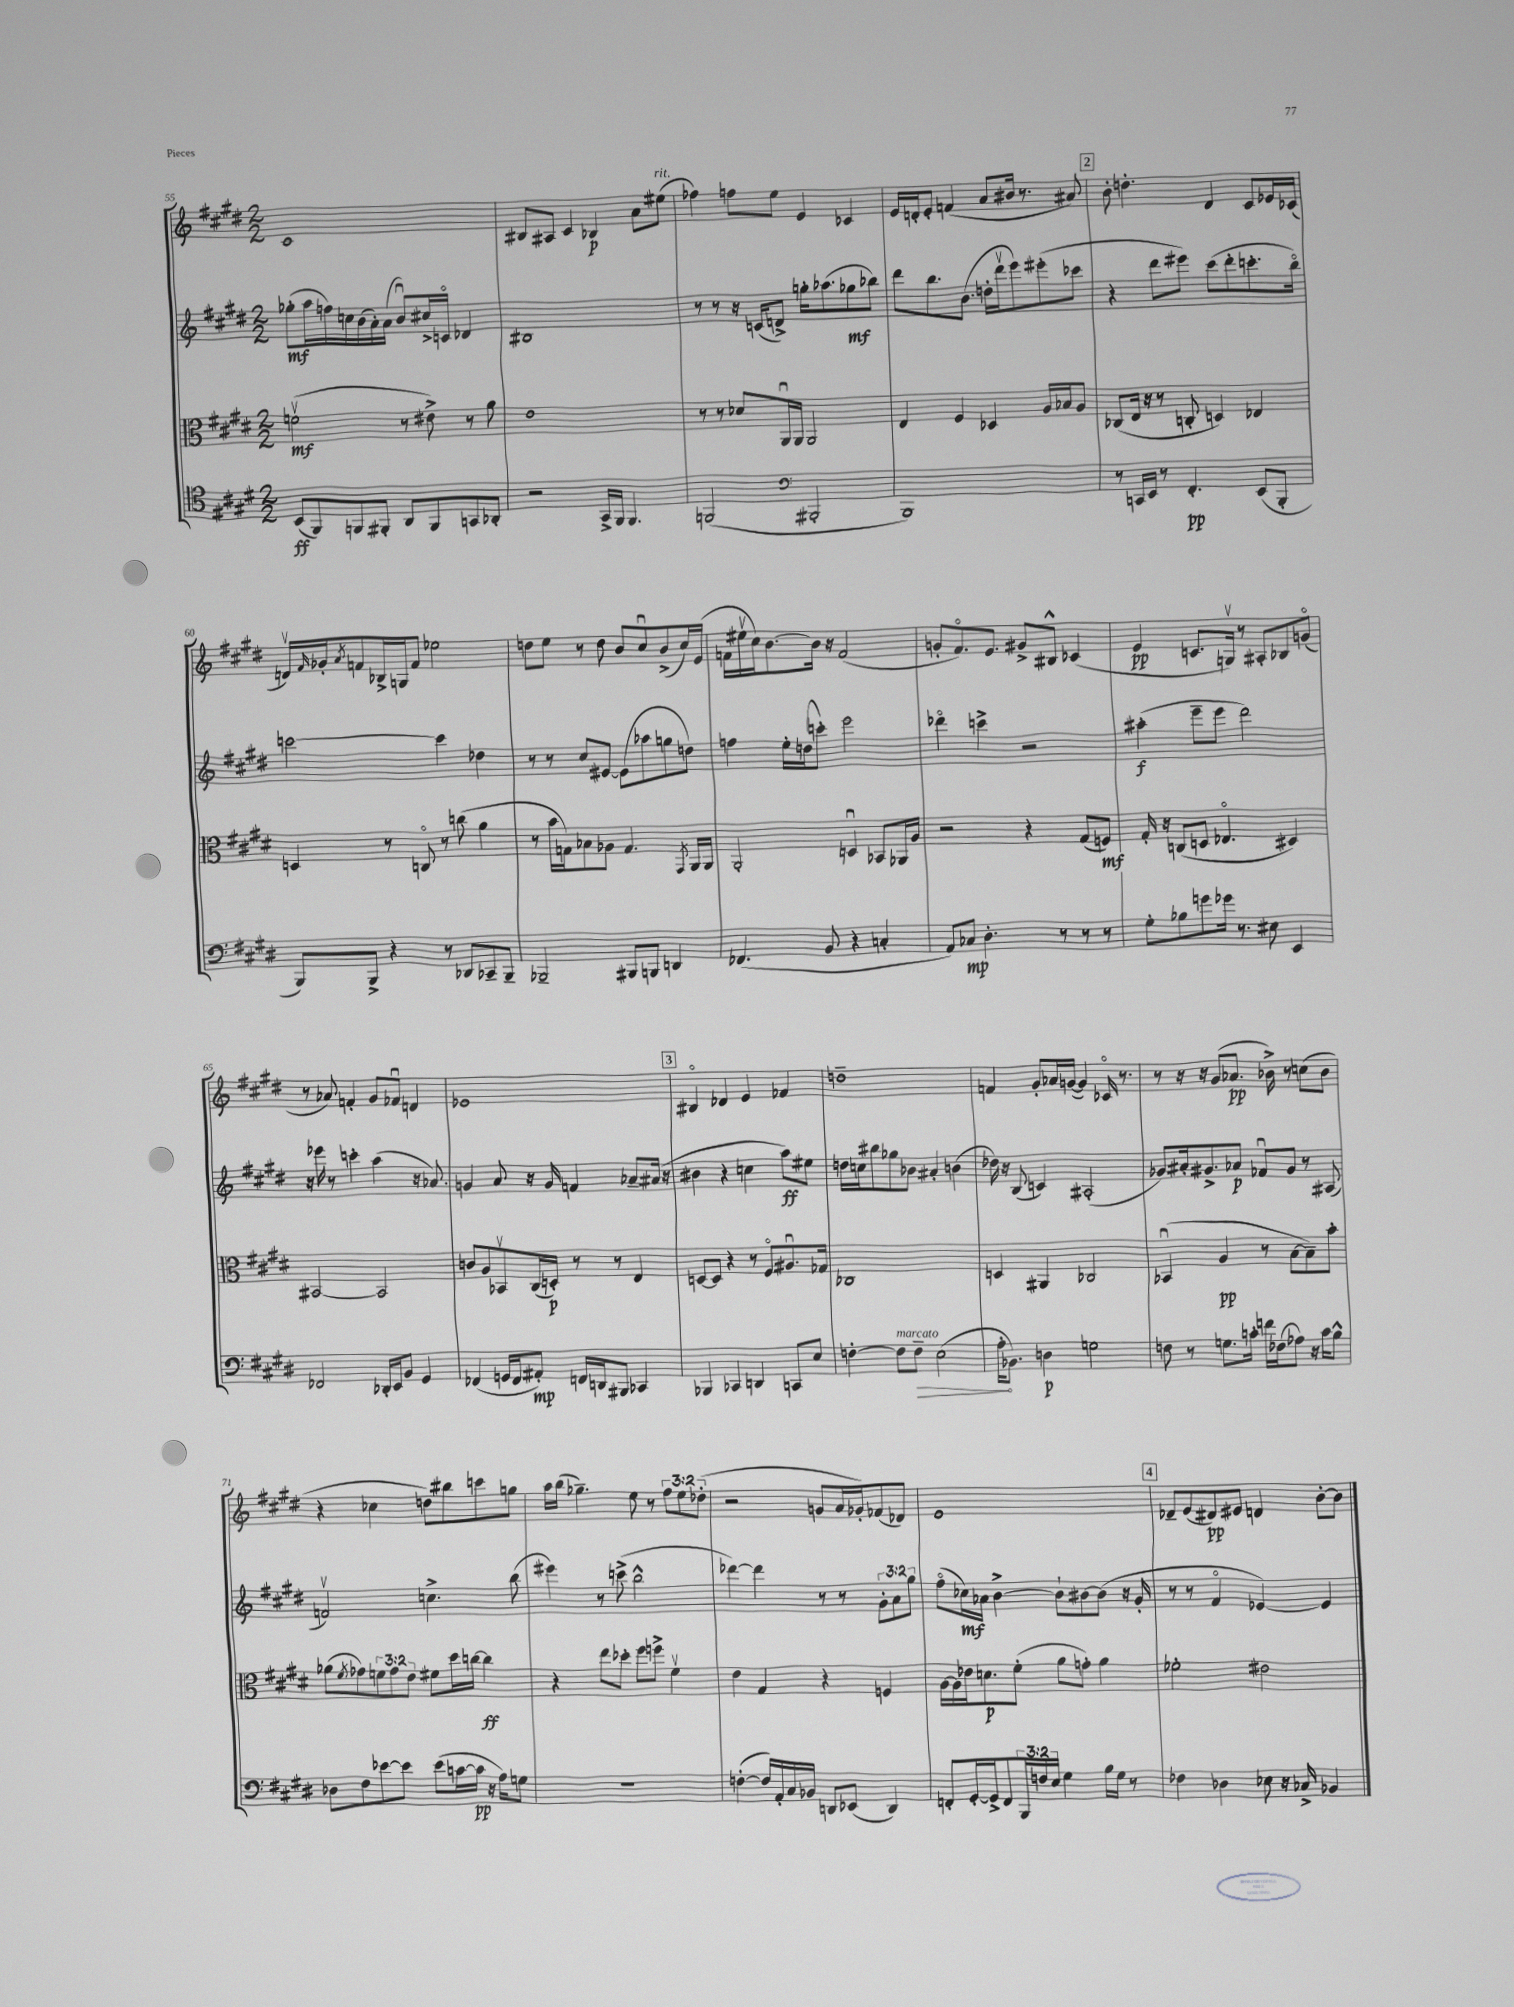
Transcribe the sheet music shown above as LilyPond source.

<<
\new StaffGroup <<
\new Staff = "s0" {
    \clef treble \key e \major \numericTimeSignature \time 2/2 \override Staff.TupletNumber.text = #tuplet-number::calc-fraction-text
    cis'1 |
    bis8 ais8 cis'4 bes4\p a'8 eis''8^\markup { \italic "rit." }( |
    fes''4) f''8 e''8 e'4 ces'4 |
    e'16 d'16-. e'8-. f'4( a'8 bis'16 r8. ais'8) |
    \mark \markup { \box "2" } b'8-. d''4.-. dis'4 cis'8 ees'16 ces'16( |
    d'16\upbow) \grace { fis'16 } ges'16-. \acciaccatura { a'8 } f'8 bes16-> g16 f'8 ees''2 |
    d''8 e''8 r8 d''8 b'8 cis''8\downbow b'8->( cis''16) e'16( |
    f'16 eis''16\upbow cis''16) b'8.~ b'16 r16 f'2( |
    g'8-. fis'8.\flageolet) e'8. gis'8-> bis8-^ ces'4( |
    e'4\pp c'8. g16\upbow) r8 ais8-. bes8 g'8\flageolet( |
    r8 aes'8) f'4-. gis'8 fes'8\downbow d'4 |
    ees'1 |
    \mark \markup { \box "3" } bis4\flageolet des'4 e'4 fes'4 |
    d''1-- |
    f'4 gis'8-. aes'16 g'16~( g'4) ces'16\flageolet r8. |
    r8 r16 r16 gis'8( aes'8.\pp bes'16->) r8 c''8( bes'8 |
    r4 ces''4 d''8) bis''8 c'''8 g''8 |
    a''16 b''16( ges''4.--) e''8 r8 \tuplet 3/2 { fis''8 e''8 des''8-.( } |
    r2 g'8 a'16 ges'16-.) fes'8( des'8) |
    e'1 |
    \mark \markup { \box "4" } des'8-- e'8( dis'8\pp) eis'8 d'4 b'8~-. b'8 \bar "|." |
}
\new Staff = "s1" {
    \clef treble \key e \major \numericTimeSignature \time 2/2 \override Staff.TupletNumber.text = #tuplet-number::calc-fraction-text
    ges''8-.\mf( a''16 f''16) c''16 b'16( a'16-.) a'16( b'8\downbow) cis''16-> c'16\flageolet des'4 |
    bis1 |
    r8 r8 r16 c'16( d'8->) g''16-. aes''8.( ges''8\mf bes''8) |
    dis'''8 b''8. b'8.( d''16-. dis'''16\upbow e'''8) eis'''8-.( ces'''8 |
    \mark \markup { \box "2" } r4 dis'''8 eis'''8) cis'''8( dis'''8-. c'''8.-. b''16\flageolet) |
    c'''2~ c'''4 des''4 |
    r8 r8 cis''8 eis'8~ eis'8( aes''8 g''8 d''8) |
    f''4 e''16-. d''16( c'''8-.) e'''2 |
    des'''4\flageolet c'''4-> r2 |
    ais''4-.\f( e'''8-- e'''8 dis'''2) |
    r16 ees'''16 r8 c'''4-. a''4( r16 aes'8.) |
    g'4 a'8 r16 g'16 f'4 aes'8-- ais'16( r16 |
    \mark \markup { \box "3" } bis'4 r4 c''4 a''8\ff) eis''8 |
    d''16 c''16 bis''8 ges''8 bes'8 ais'4-. b'4( |
    des''16) r16 b8( c'4) ais2-.( |
    ges'8) ais'16-. gis'8.-> aes'8\p fes'8\downbow gis'8 r8 ais8( |
    f'2\upbow) c''4.-> b''8( |
    eis'''4) r8 c'''8->( b''2-^ |
    des'''4~) des'''4 r8 r8 \tuplet 3/2 { gis'8-. a'8 gis''8 } |
    fis''8\flageolet( ces''16\mf) aes'16 b'4~-> b'8-! bis'8~ bis'8( r16 gis'16-. |
    \mark \markup { \box "4" } r8 r8 fis'4\flageolet ees'4~) ees'4 \bar "|." |
}
\new Staff = "s2" {
    \clef alto \key e \major \numericTimeSignature \time 2/2 \override Staff.TupletNumber.text = #tuplet-number::calc-fraction-text
    f'2\upbow\mf( r8 eis'8->) r8 a'8 |
    e'1 |
    r8 r8 des'8 a,16\downbow a,16 a,2 |
    e4 fis4 des4 a16 bes16 a8 |
    \mark \markup { \box "2" } ces8( e16 r16 r8 c8-. d4) ees4 |
    d4 r8 c8\flageolet r8 c''8( a'4 |
    r8 b'16 g16) bes8 aes8 g4. \acciaccatura { gis,8 } a,16 a,16 |
    a,2-. d4\downbow bes,8 aes,16 a16 |
    r2 r4 gis8( f8\mf) |
    gis16-. r16 c8( d8 ees4.\flageolet dis4) |
    bis,2~ bis,2 |
    c'8 a8 bes,8\upbow cis16( d16-.\p) r8 r8 e4 |
    \mark \markup { \box "3" } d8~ d8 r4 r8 fis8\flageolet ais8.\downbow ges16 |
    ces1 |
    d4 ais,4 ces2 |
    bes,4\downbow( a4\pp r8 b8~ b8--) b'8-. |
    aes'8( \acciaccatura { fis'8 } ges'8) \tuplet 3/2 { f'8 ges'8 e'8 } fis'8 dis''16 c''16~ c''4\ff |
    r4 e''8 des''8-. fis''8 f''8-> fis'4\upbow |
    e'4 gis4 r4 f4 |
    a16~ a16 ees'16 d'8.\p fis'8-.( a'8 g'8-.) a'4 |
    \mark \markup { \box "4" } fes'2-. eis'2 \bar "|." |
}
\new Staff = "s3" {
    \clef tenor \key e \major \numericTimeSignature \time 2/2 \override Staff.TupletNumber.text = #tuplet-number::calc-fraction-text
    b,8\ff( fis,8) f,8 fis,8-. a,8 fis,8 g,8 aes,8-. |
    r2 gis,16-> fis,16 fis,4. |
    f,2( \clef bass bis,,2-. |
    b,,1) |
    \mark \markup { \box "2" } r8 c,16 e,16 r8 fis,4.-.\pp e,8( b,,8-. |
    b,,8) b,,8-> r4 r8 des,8 ces,8-- b,,8-- |
    bes,,2-- bis,,8 b,,8 d,4 |
    fes,4.( b,8 r4 c4-. |
    a,8) ces8\mp dis4.-. r8 r8 r8 |
    gis8-. bes8 g'8 ges'16 r8. eis8 e,4 |
    fes,2 des,16-. e,16 b,8 gis,4 |
    fes,4( g,16 fes,16 ais,8-.\mp) f,16 d,16 bis,,8 ces,4 |
    \mark \markup { \box "3" } bes,,4 ces,4 d,4 c,8 e8 |
    f4~-. f8^\markup { \italic "marcato" } \once \override Hairpin.circled-tip = ##t f8--\> e2( |
    a16-.\! bes,8.) d4\p g2 |
    f8 r8 g8. c'16-. f'16 fes16( aes8) r16 c'16 b8-^ |
    des8 fis8 ees'8~ ees'8 ees'8( c'16~ c'16\pp r16 a16) g8 |
    r1 |
    f4~-.( f16) a,16-. cis16 bes,16 d,8 ees,8( d,4) |
    f,8-. gis,16~-. gis,16-> f,8 \tuplet 3/2 { b,,16 f16 e16 } gis4 b16 gis16 r8 |
    \mark \markup { \box "4" } fes4 des4 ees8 r16 ces16-> bes,4 \bar "|." |
}
>>
>>
\layout { \context { \Score currentBarNumber = #55 } }
